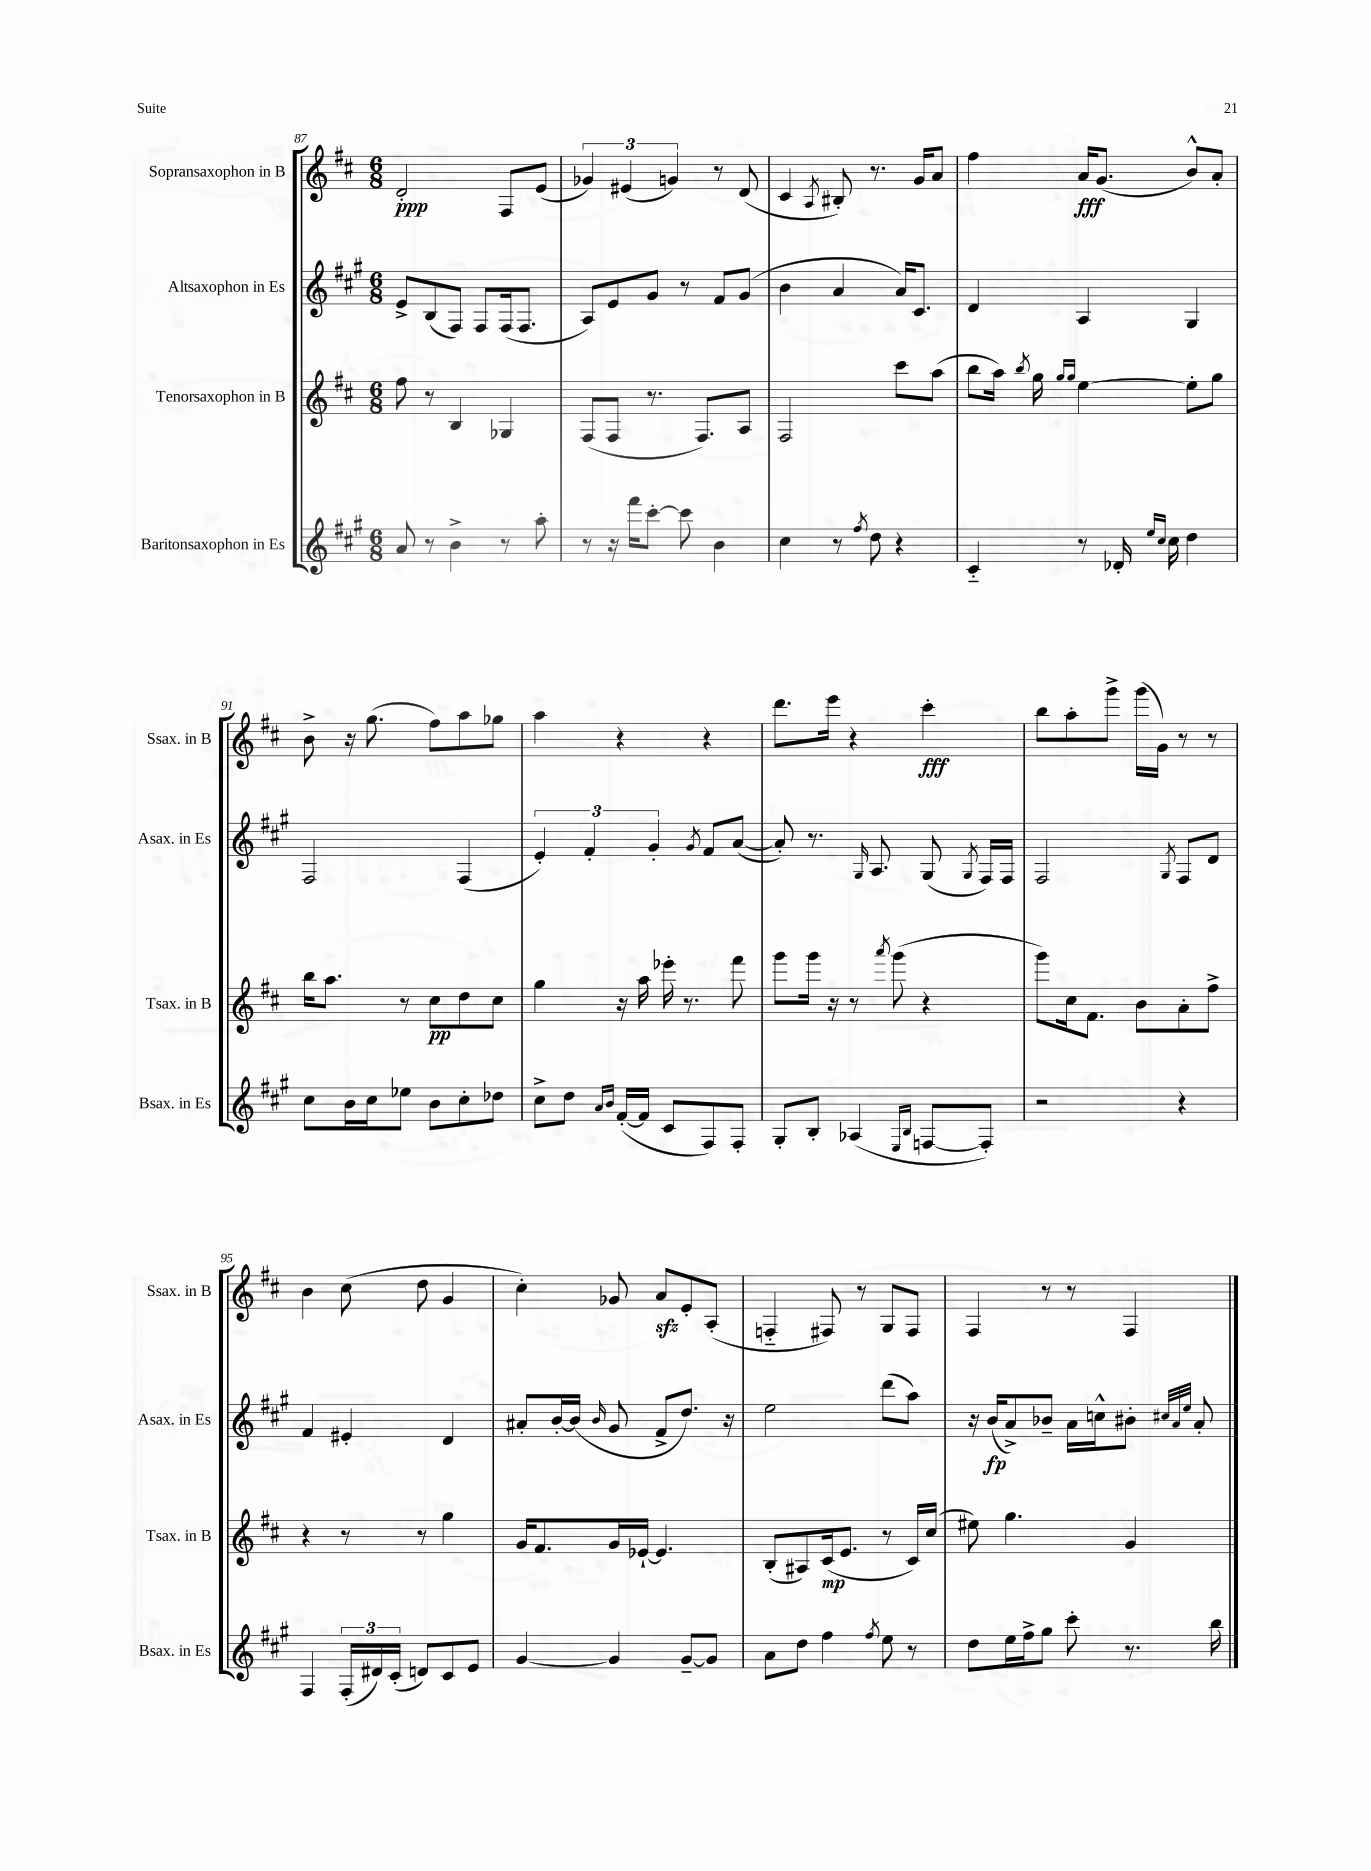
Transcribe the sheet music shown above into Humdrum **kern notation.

**kern	**kern	**dynam	**kern	**dynam	**kern	**dynam
*part4	*part3	*part3	*part2	*part2	*part1	*part1
*staff4	*staff3	*staff3	*staff2	*staff2	*staff1	*staff1
*I"Baritonsaxophon in Es	*I"Tenorsaxophon in B	*	*I"Altsaxophon in Es	*	*I"Sopransaxophon in B	*
*I'Bsax. in Es	*I'Tsax. in B	*	*I'Asax. in Es	*	*I'Ssax. in B	*
*clefG2	*clefG2	*	*clefG2	*	*clefG2	*
*k[f#c#g#]	*k[f#c#]	*	*k[f#c#g#]	*	*k[f#c#]	*
*M6/8	*M6/8	*	*M6/8	*	*M6/8	*
=87	=87	=87	=87	=87	=87	=87
8a/	8ff#\	.	8e^/L	.	2d'/	ppp
8r	8r	.	(8B/	.	.	.
4b^\	4B/	.	8F#/J)	.	.	.
.	.	.	8F#/L	.	.	.
8r	4G-X/	.	(16F#/k	.	8F#/L	.
.	.	.	8.F#/J	.	.	.
8aa'\	.	.	.	.	(8e/J	.
=88	=88	=88	=88	=88	=88	=88
8r	(8F#/L	.	8A/L)	.	6g-X/)	.
16r	8F#/J	.	8e/	.	.	.
.	.	.	.	.	(6e#X/	.
16fff#\KL	.	.	.	.	.	.
[8ccc#'\J	8.r	.	8g#/J	.	.	.
.	.	.	.	.	6gn/)	.
8ccc#\]	.	.	8r	.	.	.
.	8.F#/L)	.	.	.	.	.
4b\	.	.	8f#/L	.	8r	.
.	8A/J	.	(8g#/J	.	(8d/	.
=89	=89	=89	=89	=89	=89	=89
4cc#\	2F#/	.	4b\	.	4c#/	.
.	.	.	.	.	8qA/	.
8r	.	.	4a/	.	8B#X'/)	.
8qff#/	.	.	.	.	.	.
8dd\	.	.	.	.	8.r	.
4r	8ccc#\L	.	16a/KL)	.	.	.
.	.	.	8.c#/J	.	16g/KL	.
.	(8aa\J	.	.	.	8a/J	.
=90	=90	=90	=90	=90	=90	=90
4c#/	8bb\L	.	4d/	.	4ff#\	.
.	16aa\Jk)	.	.	.	.	.
.	8qbb/	.	.	.	.	.
.	16gg\	.	.	.	.	.
.	16qqgg/LL	.	.	.	.	.
.	16qqgg/JJ	.	.	.	.	.
8r	[4ee\	.	4A/	.	16a/KL	fff
.	.	.	.	.	(8.g/J	.
16d-X'/	.	.	.	.	.	.
16qqee/LL	.	.	.	.	.	.
16qqcc#/JJ	.	.	.	.	.	.
16cc#\	.	.	.	.	.	.
4dd\	8ee'\L]	.	4G#/	.	8b^^/L)	.
.	8gg\J	.	.	.	8a'/J	.
!!LO:LB:g=z
=91	=91	=91	=91	=91	=91	=91
8cc#\L	16bb\KL	.	2F#/	.	8b^\	.
.	8.aa\J	.	.	.	.	.
16b\L	.	.	.	.	16r	.
16cc#\J	.	.	.	.	(8.gg\	.
8ee-X\J	8r	.	.	.	.	.
8b\L	8cc#\L	pp	.	.	8ff#\L)	.
8cc#'\	8dd\	.	(4F#/	.	8aa\	.
8dd-X\J	8cc#\J	.	.	.	8gg-X\J	.
=92	=92	=92	=92	=92	=92	=92
8cc#^\L	4gg\	.	6e'/)	.	4aa\	.
8dd\J	.	.	.	.	.	.
.	.	.	6f#'/	.	.	.
16qqa/LL	.	.	.	.	.	.
16qqb/JJ	.	.	.	.	.	.
([16f#'/LL	16r	.	.	.	4r	.
16f#/JJ]	16aa\	.	.	.	.	.
.	.	.	6g#'/	.	.	.
8c#/L	16eee-X'\	.	.	.	.	.
.	8.r	.	.	.	.	.
.	.	.	8qg#/	.	.	.
8F#/)	.	.	8f#/L	.	4r	.
8F#'/J	8fff#\	.	([8a/J	.	.	.
=93	=93	=93	=93	=93	=93	=93
8G#'/L	8ggg\L	.	8a'/])	.	8.ddd\L	.
8B'/J	16ggg\Jk	.	8.r	.	.	.
.	16r	.	.	.	16eee\Jk	.
(4A-X/	8r	.	.	.	4r	.
.	.	.	16qqG#/	.	.	.
.	.	.	8.A/	.	.	.
.	8qaaa/	.	.	.	.	.
.	(8ggg\	.	.	.	.	.
16qqE/LL	.	.	.	.	.	.
16qqB/JJ	.	.	.	.	.	.
[8Fn/L	4r	.	(8G#/	.	4ccc#'\	fff
.	.	.	8qG#/	.	.	.
8F'/J])	.	.	16F#/LL)	.	.	.
.	.	.	16F#/JJ	.	.	.
=94	=94	=94	=94	=94	=94	=94
2r	8ggg\L)	.	2F#/	.	8bb\L	.
.	16cc#\k	.	.	.	8aa'\	.
.	8.f#\J	.	.	.	.	.
.	.	.	.	.	8ggg^\J	.
.	8b\L	.	.	.	(16ggg\LL	.
.	.	.	.	.	16g\JJ)	.
.	.	.	8qG#/	.	.	.
4r	8a'\	.	8F#/L	.	8r	.
.	8ff#^\J	.	8d/J	.	8r	.
!!LO:LB:g=z
=95	=95	=95	=95	=95	=95	=95
4F#/	4r	.	4f#/	.	4b\	.
(24F#'/LL	8r	.	4e#X'/	.	(8cc#\	.
24d#X/)	.	.	.	.	.	.
(24c#'/JJ	.	.	.	.	.	.
8dn/L)	8r	.	.	.	8dd\	.
8c#/	4gg\	.	4d/	.	4g/	.
8e/J	.	.	.	.	.	.
=96	=96	=96	=96	=96	=96	=96
[4g#/	16g/KL	.	8a#X'/L	.	4cc#'\)	.
.	8.f#/	.	.	.	.	.
.	.	.	[16b'/L	.	.	.
.	.	.	(16b/JJ]	.	.	.
.	.	.	16qqb/	.	.	.
4g#/]	16g/L	.	8g#/	.	8g-X/	.
.	[16e-X`/JJ	.	.	.	.	.
.	4.e-/]	.	8f#^/L	.	8azz/L	.
[8g#~/L	.	.	8.dd/J)	.	8e'/	.
8g#/J]	.	.	.	.	(8A'/J	.
.	.	.	16r	.	.	.
=97	=97	=97	=97	=97	=97	=97
8a\L	(8B'/L	.	2ee\	.	4Fn/	.
8dd\J	8A#X/)	.	.	.	.	.
4ff#\	(16c#/k	mp	.	.	8F#X/)	.
.	8.e/J	.	.	.	.	.
.	.	.	.	.	8r	.
8qff#/	.	.	.	.	.	.
8ee\	8r	.	(8ddd\L	.	8G/L	.
8r	16c#/LL)	.	8aa\J)	.	8F#/J	.
.	(16cc#/JJ	.	.	.	.	.
=98	=98	=98	=98	=98	=98	=98
8dd\L	8ee#X\)	.	16r	.	4F#/	.
.	.	.	(16b/KL	fp	.	.
16ee\L	4.gg\	.	8a^/)	.	.	.
16ff#^\J	.	.	.	.	.	.
8gg#\J	.	.	8b-X~/J	.	8r	.
8ccc#'\	.	.	16a\LL	.	8r	.
.	.	.	16ccn^^\J	.	.	.
8.r	4g/	.	8b#X'\J	.	4F#/	.
.	.	.	32qqcc#X/LLL	.	.	.
.	.	.	32qqa/	.	.	.
.	.	.	32qqee/JJJ	.	.	.
.	.	.	8a'/	.	.	.
16bb\	.	.	.	.	.	.
==	==	==	==	==	==	==
*-	*-	*-	*-	*-	*-	*-
